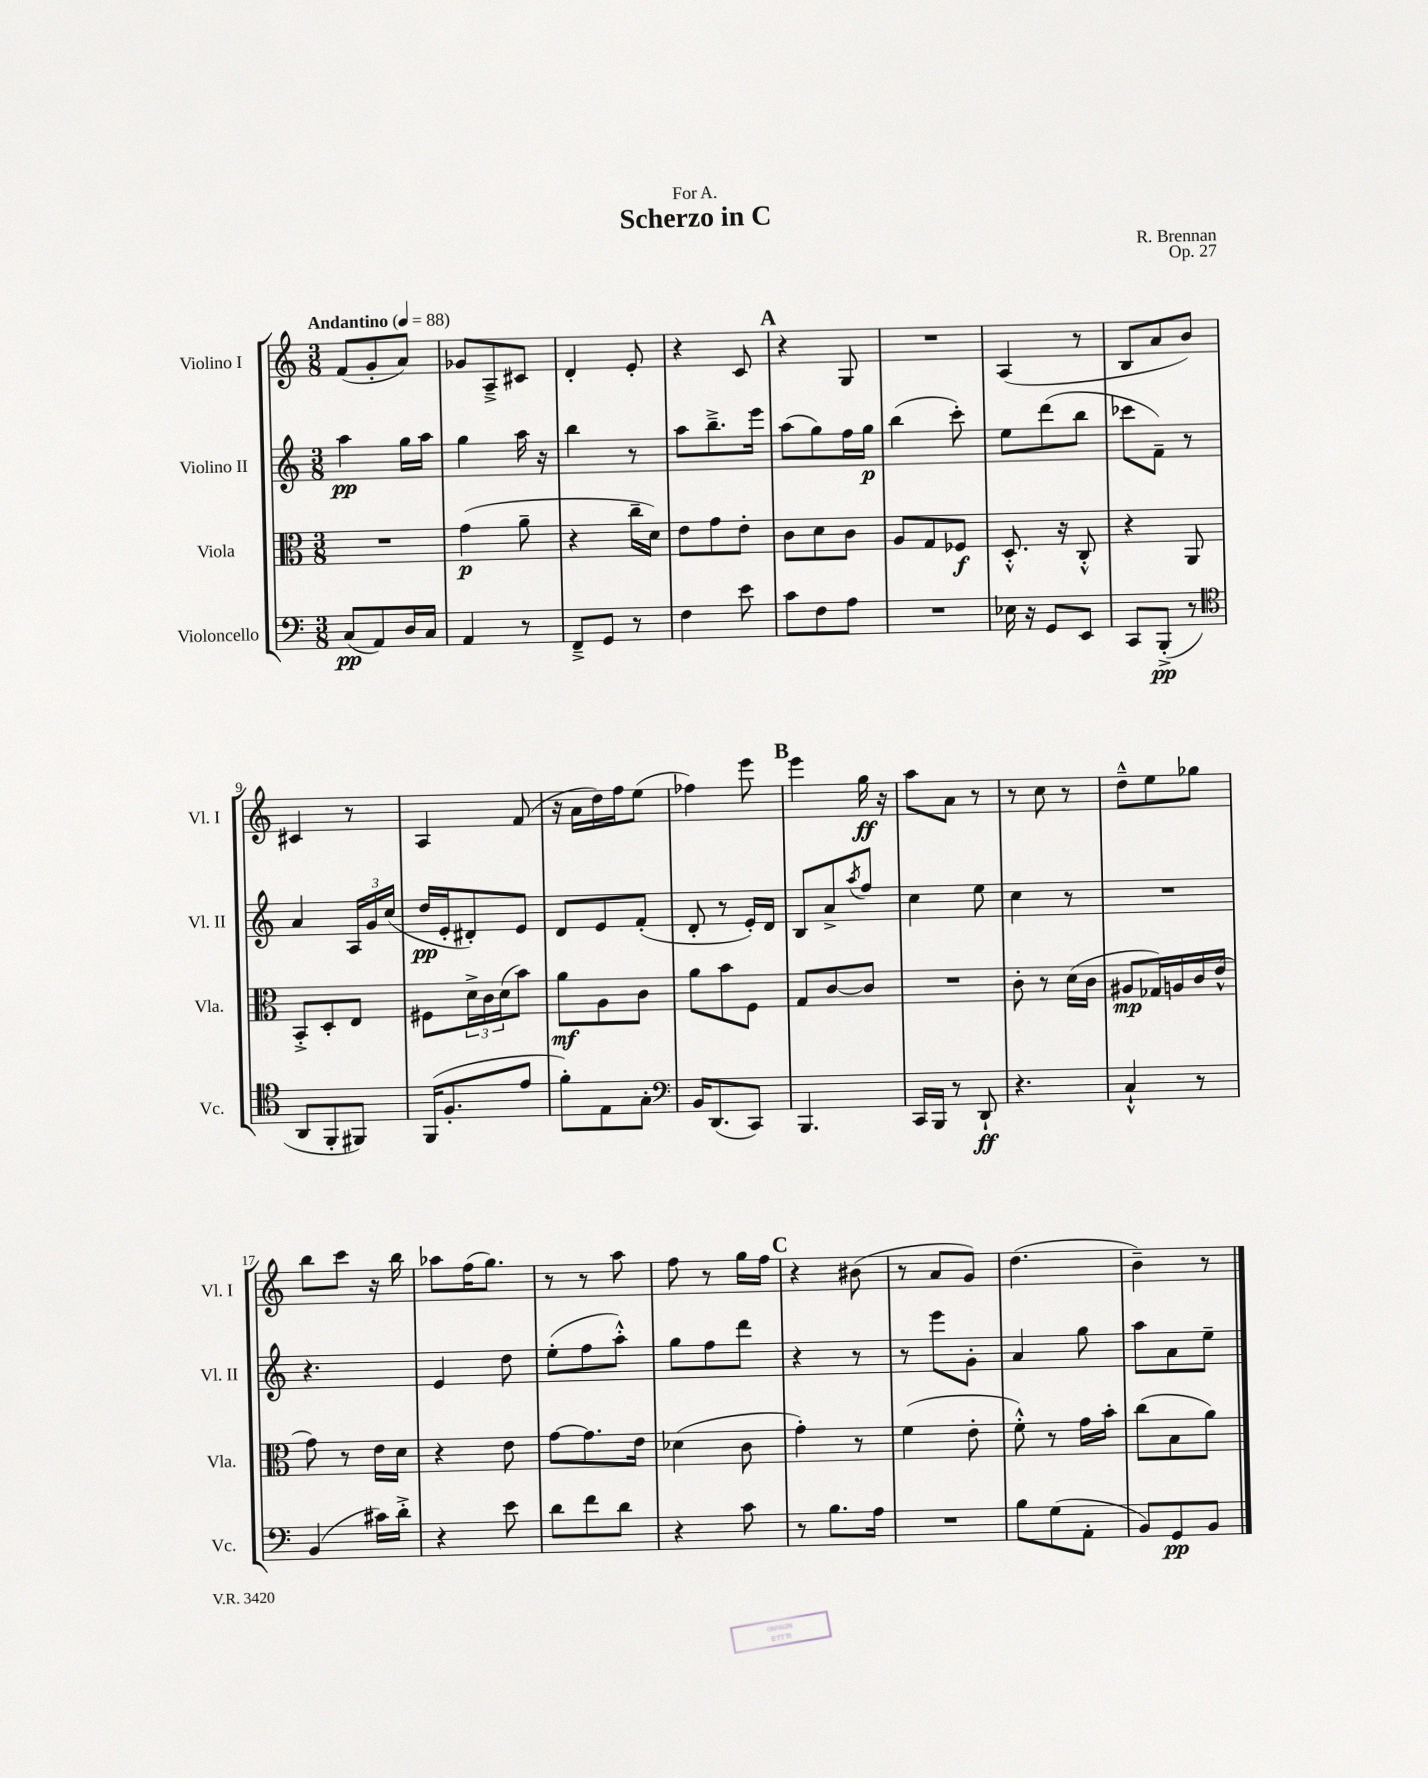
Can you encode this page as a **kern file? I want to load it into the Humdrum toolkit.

**kern	**dynam	**kern	**dynam	**kern	**dynam	**kern	**dynam
*part4	*part4	*part3	*part3	*part2	*part2	*part1	*part1
*staff4	*staff4	*staff3	*staff3	*staff2	*staff2	*staff1	*staff1
*I"Violoncello	*	*I"Viola	*	*I"Violino II	*	*I"Violino I	*
*I'Vc.	*	*I'Vla.	*	*I'Vl. II	*	*I'Vl. I	*
*clefF4	*	*clefC3	*	*clefG2	*	*clefG2	*
*k[]	*	*k[]	*	*k[]	*	*k[]	*
*M3/8	*	*M3/8	*	*M3/8	*	*M3/8	*
*MM88	*	*MM88	*	*MM88	*	*MM88	*
=1	=1	=1	=1	=1	=1	=1	=1
!	!	!	!	!	!	!LO:TX:a:B:t=Andantino	!
(8C/L	pp	4.r	.	4aa\	pp	(8f/L	.
8AA/)	.	.	.	.	.	8g'/	.
16D/L	.	.	.	16gg\LL	.	8a/J)	.
16C/JJ	.	.	.	16aa\JJ	.	.	.
=2	=2	=2	=2	=2	=2	=2	=2
4AA/	.	(4g\	p	4gg\	.	8g-X/L	.
.	.	.	.	.	.	8A~^/	.
8r	.	8a~\	.	16aa\	.	8c#X/J	.
.	.	.	.	16r	.	.	.
=3	=3	=3	=3	=3	=3	=3	=3
8FF~^/L	.	4r	.	4bb\	.	4d'/	.
8GG/J	.	.	.	.	.	.	.
8r	.	16cc~\LL	.	8r	.	8e'/	.
.	.	16d\JJ)	.	.	.	.	.
=4	=4	=4	=4	=4	=4	=4	=4
4F\	.	8e\L	.	8aa\L	.	4r	.
.	.	8g\	.	8.bb~^\	.	.	.
8e\	.	8e'\J	.	.	.	8c/	.
.	.	.	.	16eee\Jk	.	.	.
!!LO:REH:place=s1:t=A
=5	=5	=5	=5	=5	=5	=5	=5
8c\L	.	8c\L	.	(8aa\L	.	4r	.
8F\	.	8d\	.	8gg\)	.	.	.
8A\J	.	8c\J	.	16ff\L	.	8G/	.
.	.	.	.	16gg\JJ	p	.	.
=6	=6	=6	=6	=6	=6	=6	=6
4.r	.	8A/L	.	(4bb\	.	4.r	.
.	.	8G/	.	.	.	.	.
.	.	8F-X/J	f	8ccc'\)	.	.	.
=7	=7	=7	=7	=7	=7	=7	=7
16E-X\	.	8.D'^^/	.	8ee\L	.	(4A/	.
16r	.	.	.	.	.	.	.
8GG/L	.	.	.	(8ddd\	.	.	.
.	.	16r	.	.	.	.	.
8EE/J	.	8C'^^/	.	8bb\J	.	8r	.
=8	=8	=8	=8	=8	=8	=8	=8
8CC/L	.	4r	.	8ccc-X\L	.	8B/L	.
(8BBB'^/J	pp	.	.	8f~\J)	.	8a/	.
8r	.	8AA/	.	8r	.	8b/J)	.
!!LO:LB:g=z
=9	=9	=9	=9	=9	=9	=9	=9
*clefC4	*	*	*	*	*	*	*
8AA/L	.	8BB'^/L	.	4a/	.	4c#X/	.
8FF'/	.	8D'/	.	.	.	.	.
8FF#X/J)	.	8E/J	.	24A/LL	.	8r	.
.	.	.	.	24g/	.	.	.
.	.	.	.	(24cc/JJ	.	.	.
=10	=10	=10	=10	=10	=10	=10	=10
(16FF/KL	.	8F#X\L	.	16dd/LL	pp	4A/	.
8.F'/	.	.	.	16e'/J	.	.	.
.	.	24d^\L	.	8d#X'/)	.	.	.
.	.	24c\	.	.	.	.	.
.	.	(24d\J	.	.	.	.	.
8e/J	.	8b\J)	.	8e/J	.	(8f/	.
=11	=11	=11	=11	=11	=11	=11	=11
8f'\L)	.	8a\L	mf	8d/L	.	16r	.
.	.	.	.	.	.	16a\LL	.
8E\	.	8A\	.	8e/	.	16dd\)	.
.	.	.	.	.	.	16ff\J	.
8G'\J	.	8c\J	.	(8f'/J	.	(8ee\J	.
=12	=12	=12	=12	=12	=12	=12	=12
*clefF4	*	*	*	*	*	*	*
16BB/KL	.	8a\L	.	8d'/	.	4ff-X\)	.
(8.DD/	.	.	.	.	.	.	.
.	.	8b\	.	8r	.	.	.
8CC/J)	.	8F\J	.	16e'/LL)	.	8eee\	.
.	.	.	.	16d/JJ	.	.	.
!!LO:REH:place=s1:t=B
=13	=13	=13	=13	=13	=13	=13	=13
4.BBB/	.	8G/L	.	8B/L	.	4eee\	.
.	.	[8c/	.	8a^/	.	.	.
.	.	.	.	8qaa/	.	.	.
.	.	8c/J]	.	8ff/J	.	16gg\	ff
.	.	.	.	.	.	16r	.
=14	=14	=14	=14	=14	=14	=14	=14
16CC/LL	.	4.r	.	4cc\	.	8aa\L	.
16BBB/JJ	.	.	.	.	.	.	.
8r	.	.	.	.	.	8a\J	.
8DD`/	ff	.	.	8ee\	.	8r	.
=15	=15	=15	=15	=15	=15	=15	=15
4.r	.	8c'\	.	4cc\	.	8r	.
.	.	8r	.	.	.	8cc\	.
.	.	(16d\LL	.	8r	.	8r	.
.	.	16c\JJ	.	.	.	.	.
=16	=16	=16	=16	=16	=16	=16	=16
4C`^^/	.	8A#X/L	mp	4.r	.	8dd~^^\L	.
.	.	16G-X/L)	.	.	.	8ee\	.
.	.	16An/	.	.	.	.	.
8r	.	16c/	.	.	.	8gg-X\J	.
.	.	(16e^^/JJ	.	.	.	.	.
!!LO:LB:g=z
=17	=17	=17	=17	=17	=17	=17	=17
(4BB/	.	8g\)	.	4.r	.	8bb\L	.
.	.	8r	.	.	.	8ccc\J	.
16c#X\LL)	.	16e\LL	.	.	.	16r	.
16d'^\JJ	.	16d\JJ	.	.	.	16bb\	.
=18	=18	=18	=18	=18	=18	=18	=18
4r	.	4r	.	4e/	.	8aa-X\L	.
.	.	.	.	.	.	(16ff\K	.
.	.	.	.	.	.	8.gg\J)	.
8e\	.	8e\	.	8dd\	.	.	.
=19	=19	=19	=19	=19	=19	=19	=19
8d\L	.	[8g\L	.	(8ee'\L	.	8r	.
8f\	.	8.g\]	.	8ff\	.	8r	.
8d\J	.	.	.	8aa'^^\J)	.	8aa\	.
.	.	16e\Jk	.	.	.	.	.
=20	=20	=20	=20	=20	=20	=20	=20
4r	.	(4d-X\	.	8gg\L	.	8ff\	.
.	.	.	.	8ff\	.	8r	.
8c\	.	8c\	.	8ddd\J	.	16gg\LL	.
.	.	.	.	.	.	16ff\JJ	.
!!LO:REH:place=s1:t=C
=21	=21	=21	=21	=21	=21	=21	=21
8r	.	4g'\)	.	4r	.	4r	.
8.B\L	.	.	.	.	.	.	.
.	.	8r	.	8r	.	(8b#X\	.
16A\Jk	.	.	.	.	.	.	.
=22	=22	=22	=22	=22	=22	=22	=22
4.r	.	(4f\	.	8r	.	8r	.
.	.	.	.	8eee\L	.	8a/L	.
.	.	8e'\	.	8g'\J	.	8g/J)	.
=23	=23	=23	=23	=23	=23	=23	=23
8B\L	.	8f'^^\)	.	4a/	.	(4.dd\	.
(8G\	.	8r	.	.	.	.	.
8AA'\J	.	16g\LL	.	8gg\	.	.	.
.	.	16b'\JJ	.	.	.	.	.
=24	=24	=24	=24	=24	=24	=24	=24
8BB/L)	.	(8cc\L	.	8aa\L	.	4b~\)	.
8GG/	pp	8B\	.	8a\	.	.	.
8BB/J	.	8a\J)	.	8ee~\J	.	8r	.
==	==	==	==	==	==	==	==
*-	*-	*-	*-	*-	*-	*-	*-
